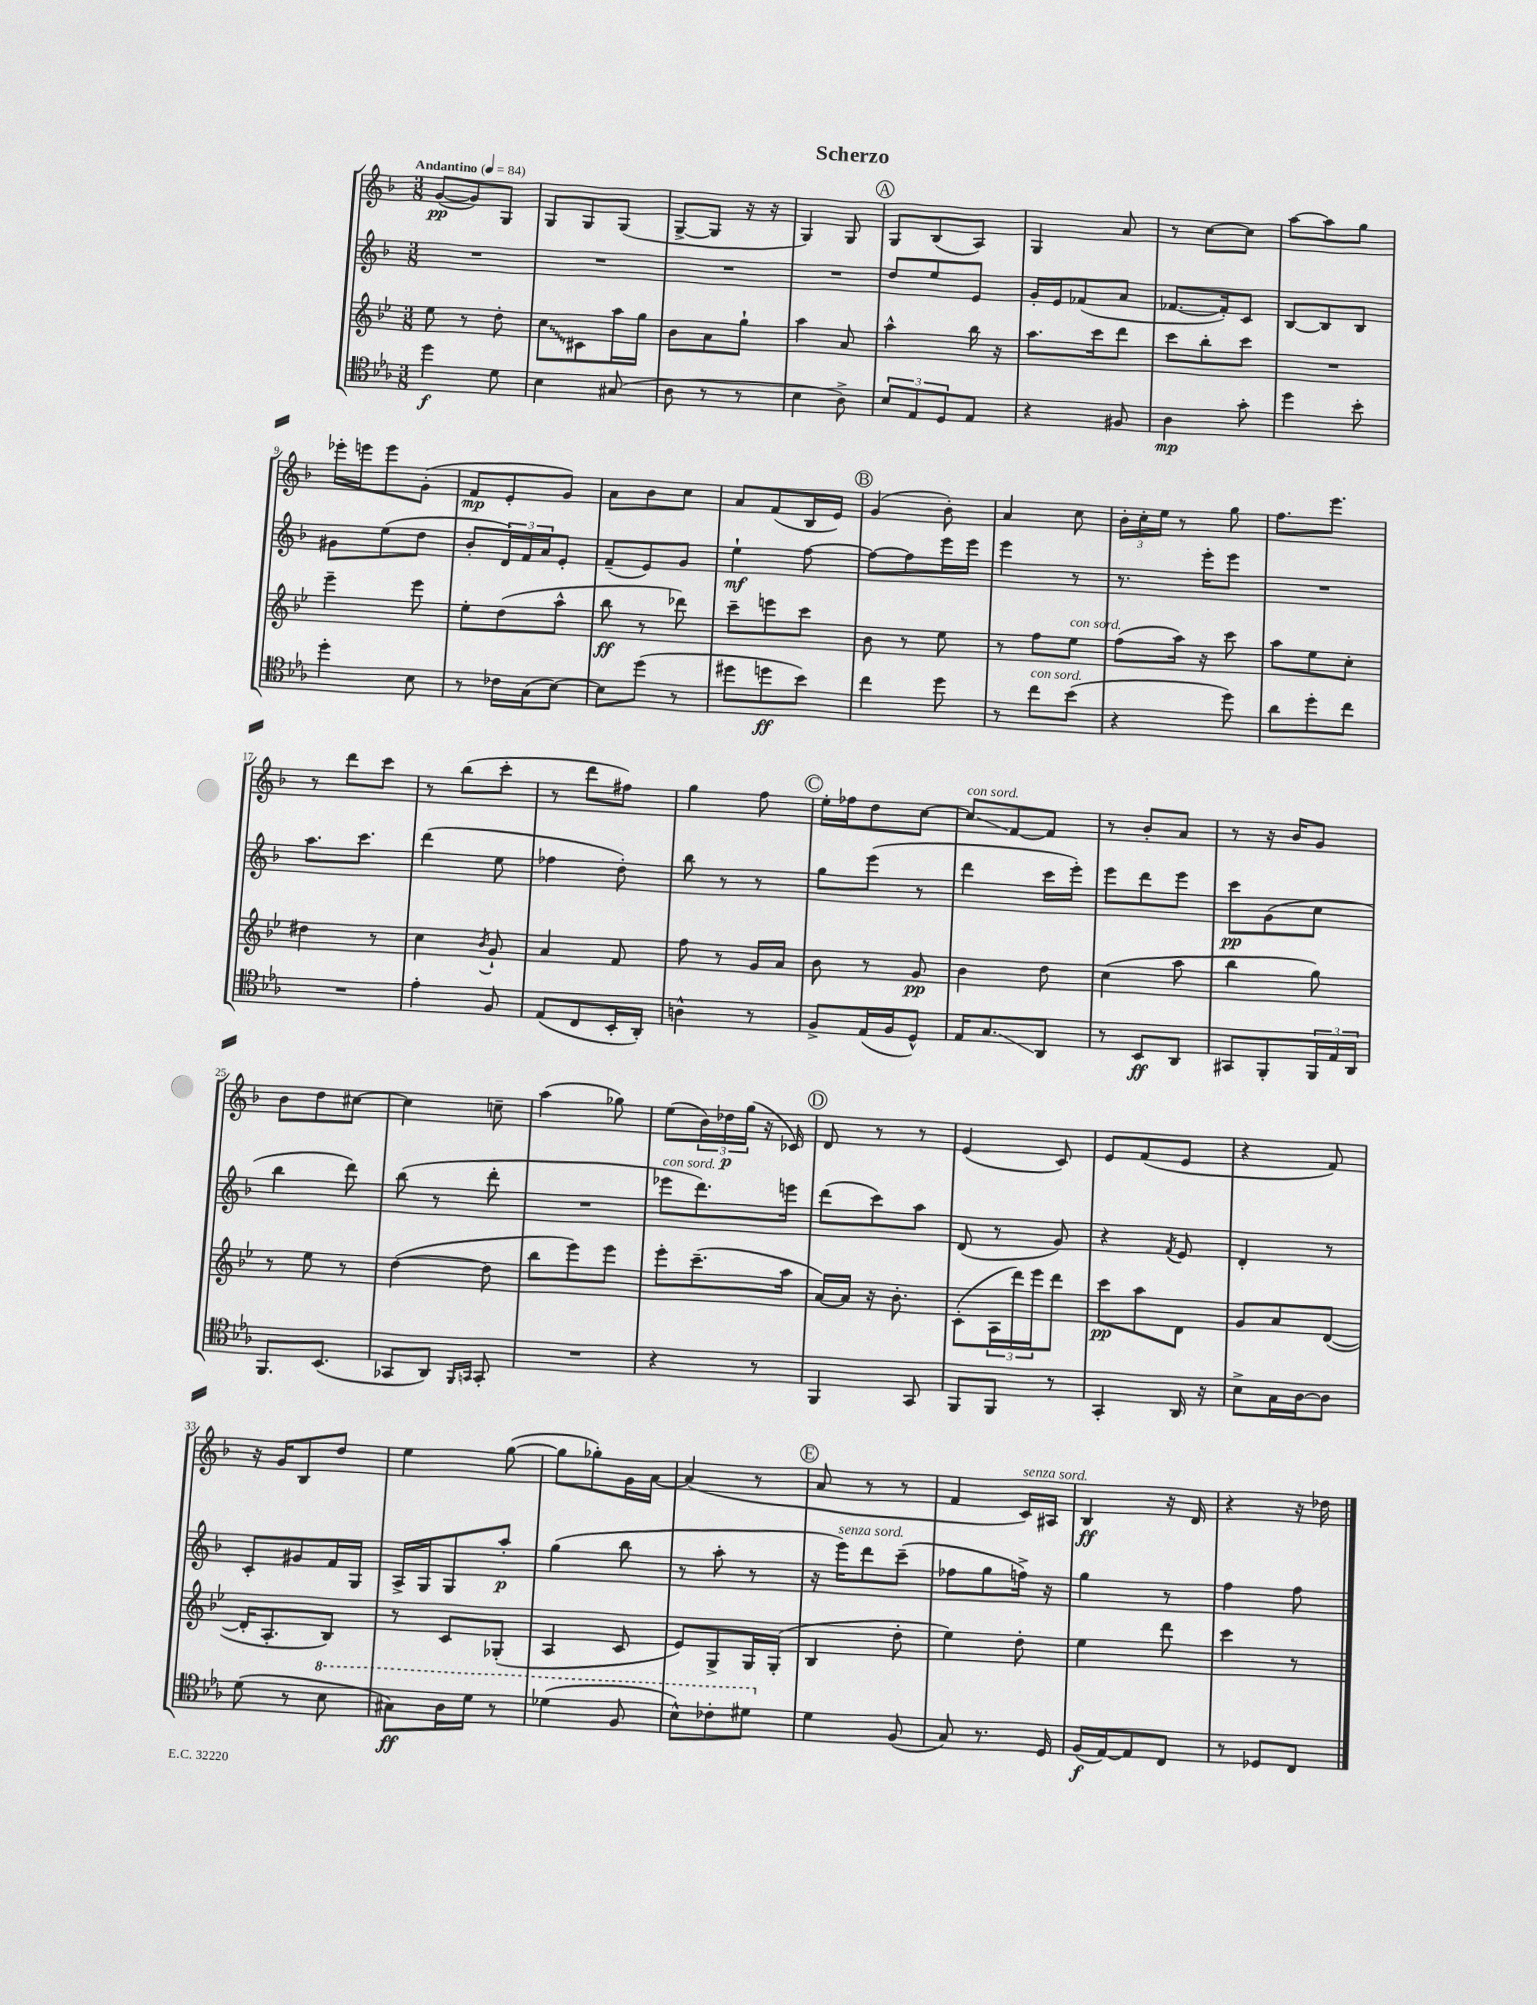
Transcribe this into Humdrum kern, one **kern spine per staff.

**kern	**kern	**kern	**kern
*staff4	*staff3	*staff2	*staff1
*clefC4	*clefG2	*clefG2	*clefG2
*k[b-e-a-]	*k[b-e-]	*k[b-]	*k[b-]
*M3/8	*M3/8	*M3/8	*M3/8
*MM84	*MM84	*MM84	*MM84
4dd\	8ee-\	4.r	([8g/L
.	8r	.	8g/])
8d\	8dd'\	.	8G/J
=	=	=	=
4B-\	8cc\L	4.r	8G/L
.	8c#\	.	8G/
(8G#/	16aa\L	.	(8G/J
.	16gg\JJ	.	.
=	=	=	=
8A-\	8b-\L	4.r	[8G^/L
8r	8a\	.	8G/]J
8r	8gg`\J	.	16r
.	.	.	16r
=	=	=	=
4B-\	4aa\	4.r	4G/)
8A-^\)	8a/	.	8G/
=	=	=	=
12B-/L	4aa^^\	8dd/L	8G/L
12E-/	.	.	.
.	.	8ee/	(8B-/
12D/	.	.	.
8E-/J	16bb-\	8e/J	8A/J)
.	16r	.	.
=	=	=	=
4r	8.aa\L	16g'/LL	4G/
.	.	16e/J	.
.	.	(8f-/	.
.	16ccc\k	.	.
8F#/	8ddd\J	8a/J	8a/
=	=	=	=
4A-\	8ccc\L	[8.f-/L	8r
.	8bb-'\	.	[8cc\L
.	.	16f-'/]k)	.
8g'\	8ccc\J	8c/J	8cc\]J
=	=	=	=
4dd\	4.r	[8B-/L	[8aa\L
.	.	8B-/]	8aa\]
8b-'\	.	8B-/J	8gg\J
=	=	=	=
4dd'\	4eee-~\	8g#\L	16eee-'\LL
.	.	.	16eee\J
.	.	(8ee\	8eee\
8B-\	8eee-\	8dd\J	(8g'\J
=	=	=	=
8r	8ee-'\L	8b-'/L	8f/L
16c-\LL	(8dd\	24d/L)	8e'/
.	.	24f/	.
(16G\J	.	.	.
.	.	24a/J	.
[8B-\J)	8aa^^\J	8e'/J	8g/J)
=	=	=	=
8B-\]L	8bb-\	(8f~/L	8a\L
(8dd\J	8r	8e/)	8b-\
8r	8ddd-\)	8g/J	8cc\J
=	=	=	=
8dd#\L	8ccc~\L	4ee`\	8a/L
8dd\	8eee\	.	(8f/
8b-\J)	8ccc\J	[8ff\	16B-/L
.	.	.	16e/JJ)
=	=	=	=
4cc\	8b-\	8ff\_L	(4g/
.	8r	8ff\]	.
8dd\	8ee-\	16eee\L	8b-'\)
.	.	16eee\JJ	.
=	=	=	=
8r	8r	4eee\	4a/
8cc\L	8ff\L	.	.
(8b-\J	8ee-\J	8r	8cc\
=	=	=	=
4r	(8ff\L	8.r	24b-'\LL
.	.	.	24cc'\
.	.	.	24ee\JJ
.	16aa\Jk)	.	8r
.	16r	16eee'\LK	.
8dd\)	8ccc\	8eee\J	8gg\
=	=	=	=
8a-\L	8aa\L	4.r	8.ff\L
8dd'\	8ee-\	.	.
.	.	.	8.eee\J
8cc\J	8cc'\J	.	.
=	=	=	=
4.r	4dd#\	8.aa\L	8r
.	.	.	8ddd\L
.	.	8.ccc\J	.
.	8r	.	8ccc\J
=	=	=	=
4e-'\	4cc\	(4ddd\	8r
.	.	.	(8bb-\L
.	8qb-/	.	.
8F/	8g`/	8ee\	8ccc'\J
=	=	=	=
(8E-/L	4a/	4ff-\	8r
8C/	.	.	8ddd\L
16BB-'/L	8f/	8dd'\)	8ff#\J)
16AA-'/JJ)	.	.	.
=	=	=	=
4A^^\	8ff\	8bb-\	4gg\
.	8r	8r	.
8r	16g/LL	8r	8ff\
.	16a/JJ	.	.
=	=	=	=
8F^/L	8b-\	8gg\L	16ee'\LL
.	.	.	16ff-\J
(16E-/L	8r	(8eee\J	8dd\
16F/J	.	.	.
8D^^/J)	8g/	8r	[8cc\J
=	=	=	=
16E-/LK	4b-\	4ddd\	8cc/]L
8.G/	.	.	.
.	.	.	[8f/
8AA-/J	8dd\	16ccc\LL	8f/]J
.	.	16eee'\JJ)	.
=	=	=	=
8r	(4cc\	8eee\L	8r
8BB-/L	.	8ddd\	8b-'/L
8AA-/J	8aa\	8eee\J	8a/J
=	=	=	=
8GG#/L	4bb-\	8ccc\L	8r
8FF'/	.	(8g\	16r
.	.	.	16b-/LK
24FF/L	8gg\)	8cc\J	8g/J
24E-/	.	.	.
24AA-/JJ	.	.	.
=	=	=	=
8.FF/L	8r	4bb-\	8b-\L
.	8ee-\	.	8dd\
(8.BB-/J	.	.	.
.	8r	8ddd\)	[8cc#\J
=	=	=	=
8GG-/L	([4dd\	(8bb-\	4cc#\]
8AA-/J)	.	8r	.
16qqFF/LL	.	.	.
16qqGG/JJ	.	.	.
8GG'/	8dd\]	8ddd'\	8cc~\
=	=	=	=
4.r	8bb-\L	4.r	(4aa\
.	8eee-\)	.	.
.	8eee-\J	.	8gg-\)
=	=	=	=
4r	8eee-'\L	8eee-\L	(8ee\L
.	(8.ccc~\	8.ddd\)	24b-\L)
.	.	.	24dd-\
.	.	.	(24gg\JJ
8r	.	.	16r
.	16aa\Jk	16eee\Jk	16c-/)
=	=	=	=
4FF/	[16a/LL)	(8ddd\L	8d/
.	16a/]JJ	.	.
.	16r	8ccc\)	8r
.	8.b-'\	.	.
8GG/	.	8aa\J	8r
=	=	=	=
8FF/L	(8c'\L	(8d/	(4e/
8FF/J	24A\L	8r	.
.	24ddd\)	.	.
.	24eee-\J	.	.
8r	8ddd\J	8g/)	8c/)
=	=	=	=
4GG'/	8ccc\L	4r	8e/L
.	8aa\	.	(8f/
.	.	8qf/	.
16AA-/	8d\J	8e/	8e/J
16r	.	.	.
=	=	=	=
8B-^\L	8g/L	4d'/	4r
16G\L	8a/	.	.
[16A-\J	.	.	.
8A-\]J	([8d/J	8r	8f/)
=	=	=	=
(8d\	16d'/]LK	8c'/L	16r
.	8.A'/	.	16g/LK
8r	.	8g#/	8B-/
8b-\	8B-/J)	16f/L	8dd/J
.	.	16G/JJ	.
=	=	=	=
8g#\L)	8r	16A^/LL	4ee\
.	.	16G/J	.
16a-\L	8c/L	8G/	.
16dd\JJ	.	.	.
8r	(8G-'/J	8aa'/J	([8gg\
=	=	=	=
(4dd-\	4A/	(4gg\	8gg\]L
.	.	.	8gg-'\)
8f/	8c/	8bb-\	16g\L
.	.	.	[16a\JJ
=	=	=	=
8b-^^\L)	8e-/L)	8r	(4a/]
8cc-'\	8G^/	8aa'\	.
8dd#\J	16G/L	8r	8r
.	(16G'/JJ	.	.
=	=	=	=
4d\	4B-/	16r	8a/
.	.	16eee\LK)	.
.	.	8ddd\	8r
(8F/	8dd'\	(8ccc~\J	8r
=	=	=	=
8G/)	4ee-\)	8ff-\L	4f/
8.r	.	8gg\	.
.	8dd'\	16ff^\Jk)	16c/LL)
16D/	.	16r	16A#/JJ
=	=	=	=
(16F/LL	4ee-\	4gg\	4B-/
[16E-/J)	.	.	.
8E-/]	.	.	.
8C/J	8ddd\	8r	16r
.	.	.	16d/
=	=	=	=
8r	4ccc\	4ff\	4r
8D-/L	.	.	.
8C/J	8r	8ff\	16r
.	.	.	16dd-\
==	==	==	==
*-	*-	*-	*-
